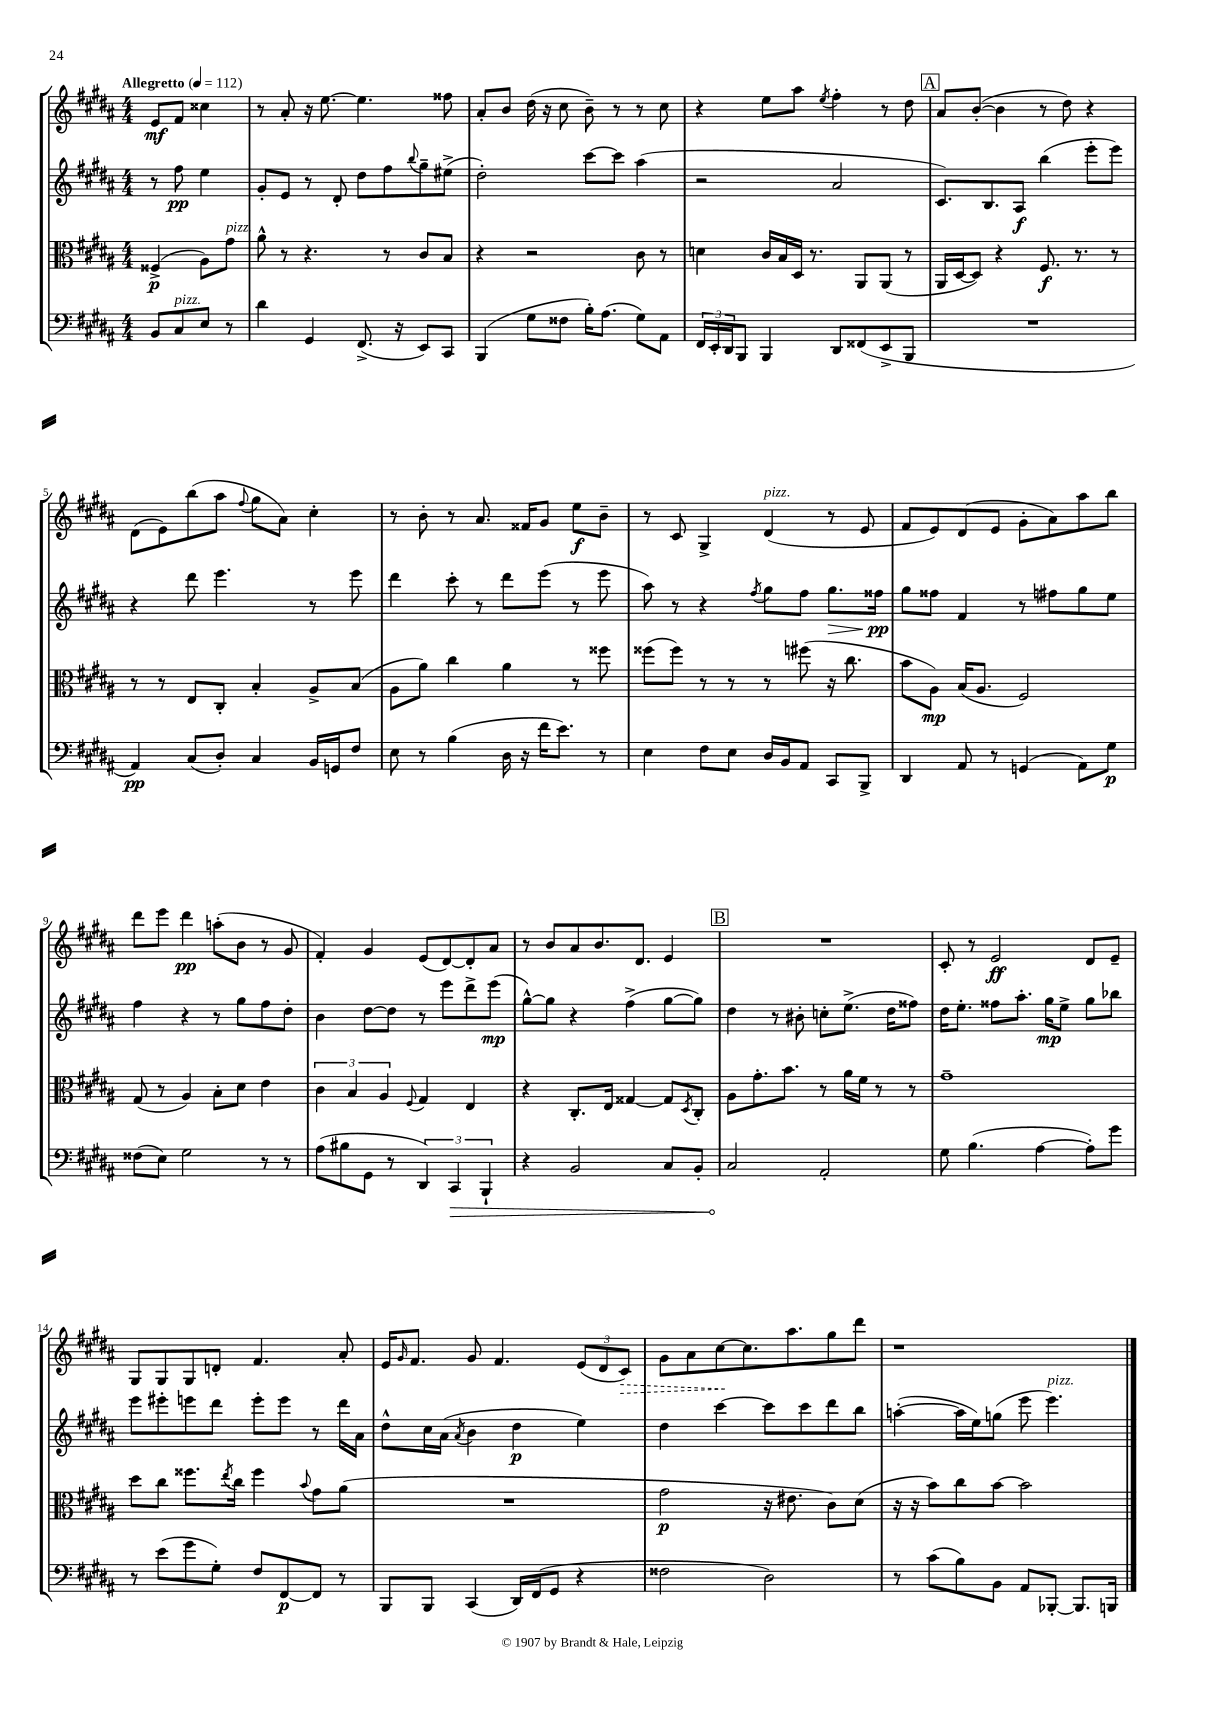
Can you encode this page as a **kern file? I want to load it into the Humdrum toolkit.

**kern	**dynam	**kern	**dynam	**kern	**dynam	**kern	**dynam
*part4	*part4	*part3	*part3	*part2	*part2	*part1	*part1
*staff4	*staff4	*staff3	*staff3	*staff2	*staff2	*staff1	*staff1
*clefF4	*	*clefC3	*	*clefG2	*	*clefG2	*
*k[f#c#g#d#a#]	*	*k[f#c#g#d#a#]	*	*k[f#c#g#d#a#]	*	*k[f#c#g#d#a#]	*
*M4/4	*	*M4/4	*	*M4/4	*	*M4/4	*
*MM112	*	*MM112	*	*MM112	*	*MM112	*
=	=	=	=	=	=	=	=
!	!	!	!	!	!	!LO:TX:a:B:t=Allegretto	!
8BB/L	.	(4F##X^/	p	8r	.	8e/L	mf
!LO:TX:a:i:t=pizz.	!	!	!	!	!	!	!
8C#/	.	.	.	8ff#\	pp	8f#/J	.
8E/J	.	8A#\L)	.	4ee\	.	4cc##X\	.
!	!	!LO:TX:a:i:t=pizz.	!	!	!	!	!
8r	.	8g#\J	.	.	.	.	.
=1	=1	=1	=1	=1	=1	=1	=1
4d#\	.	8a#^^\	.	8g#'/L	.	8r	.
.	.	8r	.	8e/J	.	8a#'/	.
4GG#/	.	4.r	.	8r	.	16r	.
.	.	.	.	.	.	[8.ee\	.
.	.	.	.	8d#'/	.	.	.
(8.FF#^/	.	.	.	8dd#\L	.	4.ee\]	.
.	.	8r	.	8ff#\	.	.	.
16r	.	.	.	.	.	.	.
.	.	.	.	8qqbb/	.	.	.
8EE/L)	.	8c#/L	.	8gg#~\	.	.	.
8CC#/J	.	8B/J	.	(8ee#X^\J	.	8ff##X\	.
=2	=2	=2	=2	=2	=2	=2	=2
(4BBB/	.	4r	.	2dd#'\)	.	8a#'/L	.
.	.	.	.	.	.	8b/J	.
8G#\L	.	2r	.	.	.	(16dd#\	.
.	.	.	.	.	.	16r	.
8F##X\J	.	.	.	.	.	8cc#\	.
16B'\KL)	.	.	.	[8ccc#\L	.	8b~\)	.
(8.A#\J	.	.	.	.	.	.	.
.	.	.	.	8ccc#\J]	.	8r	.
8G#\L)	.	8c#\	.	(4aa#\	.	8r	.
8AA#\J	.	8r	.	.	.	8cc#\	.
=3	=3	=3	=3	=3	=3	=3	=3
24FF#/LL	.	4dn\	.	2r	.	4r	.
24EE'/	.	.	.	.	.	.	.
24DD#/J	.	.	.	.	.	.	.
8BBB/J	.	.	.	.	.	.	.
4BBB/	.	16c#/LL	.	.	.	8ee\L	.
.	.	16B/	.	.	.	.	.
.	.	16D#/JJ	.	.	.	8aa#\J	.
.	.	8.r	.	.	.	.	.
.	.	.	.	.	.	8qee/	.
8DD#/L	.	.	.	2a#/	.	4ff#'\	.
(8FF##X/	.	8AA#/L	.	.	.	.	.
8EE^/	.	(8AA#/J	.	.	.	8r	.
8BBB/J	.	8r	.	.	.	8dd#\	.
!!LO:REH:place=s1:t=A
=4	=4	=4	=4	=4	=4	=4	=4
1r	.	16AA#/LL	.	8.c#/L)	.	8a#/L	.
.	.	[16D#/J	.	.	.	.	.
.	.	8D#/J])	.	.	.	([8b'/J	.
.	.	.	.	8.B/	.	.	.
.	.	4r	.	.	.	4b\]	.
.	.	.	.	8A#/J	f	.	.
.	.	8.F#/	f	(4bb\	.	8r	.
.	.	.	.	.	.	8dd#\)	.
.	.	8.r	.	.	.	.	.
.	.	.	.	8eee'\L	.	4r	.
.	.	8r	.	8eee\J)	.	.	.
!!LO:LB:g=z
=5	=5	=5	=5	=5	=5	=5	=5
4AA#/)	pp	8r	.	4r	.	(8d#\L	.
.	.	8r	.	.	.	8e\)	.
(8C#/L	.	8E/L	.	8ddd#\	.	(8bb\	.
8D#'/J)	.	8C#'/J	.	4.eee\	.	8aa#\J	.
.	.	.	.	.	.	8qqff#/	.
4C#/	.	4B'/	.	.	.	8gg#\L	.
.	.	.	.	.	.	8a#\J)	.
16BB/LL	.	8A#^/L	.	8r	.	4cc#'\	.
16GGn/J	.	.	.	.	.	.	.
8F#/J	.	(8B/J	.	8eee\	.	.	.
=6	=6	=6	=6	=6	=6	=6	=6
8E\	.	8A#\L	.	4ddd#\	.	8r	.
8r	.	8a#\J)	.	.	.	8b'\	.
(4B\	.	4cc#\	.	8ccc#'\	.	8r	.
.	.	.	.	8r	.	8.a#/	.
16D#\	.	4a#\	.	8ddd#\L	.	.	.
16r	.	.	.	.	.	16f##X/KL	.
16f#\KL	.	.	.	(8eee\J	.	8g#/J	.
8.e\J)	.	.	.	.	.	.	.
.	.	8r	.	8r	.	8ee\L	f
8r	.	8ff##X\	.	8eee\	.	8b~\J	.
=7	=7	=7	=7	=7	=7	=7	=7
4E\	.	(8ff##X\L	.	8aa#\)	.	8r	.
.	.	8ff##\J)	.	8r	.	8c#/	.
8F#\L	.	8r	.	4r	.	4G#^/	.
8E\J	.	8r	.	.	.	.	.
.	.	.	.	8qff#/	.	.	.
!	!	!	!	!	!	!LO:TX:a:i:t=pizz.	!
16D#/LL	.	8r	.	8gg#\L	.	(4d#/	.
16BB/J	.	.	.	.	.	.	.
8AA#/J	.	(8ff#X\	.	8ff#\J	.	.	.
!	!	!	!	!	!LO:HP:b	!	!
8CC#/L	.	16r	.	8.gg#\L	>	8r	.
.	.	8.cc#\	.	.	.	.	.
8BBB^/J	.	.	.	.	.	8e/	.
.	.	.	.	16ff##X\Jk	pp	.	.
.	.	.	.	.	]	.	.
=8	=8	=8	=8	=8	=8	=8	=8
4DD#/	.	8b\L	.	8gg#\L	.	8f#/L	.
.	.	8A#\J)	mp	8ff##X\J	.	8e/)	.
8AA#/	.	(16B/KL	.	4f#/	.	(8d#/	.
.	.	8.A#/J	.	.	.	.	.
8r	.	.	.	.	.	8e/J	.
(4GGn/	.	2F#/)	.	8r	.	8g#'\L	.
.	.	.	.	8ff#X\L	.	8a#\)	.
8AA#\L)	.	.	.	8gg#\	.	8aa#\	.
8G#\J	p	.	.	8ee\J	.	8bb\J	.
!!LO:LB:g=z
=9	=9	=9	=9	=9	=9	=9	=9
(8F##X\L	.	(8G#/	.	4ff#\	.	8ddd#\L	.
8E\J)	.	8r	.	.	.	8eee\J	.
2G#\	.	4A#/)	.	4r	.	4ddd#\	pp
.	.	8B'\L	.	8r	.	(8aan'\L	.
.	.	8d#\J	.	8gg#\L	.	8b\J	.
8r	.	4e\	.	8ff#\	.	8r	.
8r	.	.	.	8dd#'\J	.	8g#/	.
=10	=10	=10	=10	=10	=10	=10	=10
(8A#\L	.	6c#\	.	4b\	.	4f#'/)	.
8B#X\	.	.	.	.	.	.	.
.	.	6B/	.	.	.	.	.
8GG#\J	.	.	.	[8dd#\L	.	4g#/	.
.	.	6A#/	.	.	.	.	.
8r	.	.	.	8dd#\J]	.	.	.
.	.	8qqF#/	.	.	.	.	.
6DD#/)	.	4G#/	.	8r	.	(8e/L	.
.	.	.	.	8eee\L	.	[8d#/)	.
!	!LO:HP:b	!	!	!	!	!	!
6CC#/	>	.	.	.	.	.	.
.	.	4E/	.	8ddd#^\	.	8d#'/]	.
6BBB`/	.	.	.	.	.	.	.
.	.	.	.	(8eee\J	mp	8a#/J	.
=11	=11	=11	=11	=11	=11	=11	=11
4r	.	4r	.	[8gg#^^\L)	.	8r	.
.	.	.	.	8gg#\J]	.	8b/L	.
2BB/	.	8.C#'/L	.	4r	.	8a#/	.
.	.	.	.	.	.	8.b/	.
.	.	16E/Jk	.	.	.	.	.
.	.	[4G##X/	.	(4ff#^\	.	.	.
.	.	.	.	.	.	8.d#/J	.
8C#/L	.	8G##/L]	.	[8gg#\L	.	4e/	.
.	.	8qD#/	.	.	.	.	.
8BB'/J	.	8C#'/J	.	8gg#\J])	.	.	.
!!LO:REH:place=s1:t=B
=12	=12	=12	=12	=12	=12	=12	=12
2C#/	.	8A#\L	.	4dd#\	.	1r	.
.	.	8.g#'\	.	.	.	.	.
.	.	.	.	8r	.	.	.
.	.	8.b\J	.	.	.	.	.
.	.	.	.	8b#X'\	.	.	.
2AA#'/	]	8r	.	8ccn'\L	.	.	.
.	.	16a#\LL	.	(8.ee^\J	.	.	.
.	.	16f#\JJ	.	.	.	.	.
.	.	8r	.	.	.	.	.
.	.	.	.	16dd#\KL	.	.	.
.	.	8r	.	8ff##X\J)	.	.	.
=13	=13	=13	=13	=13	=13	=13	=13
8G#\	.	1g#~	.	16dd#\KL	.	8c#'/	.
.	.	.	.	8.ee'\J	.	.	.
(4.B\	.	.	.	.	.	8r	.
.	.	.	.	8ff##X\L	.	2e/	ff
.	.	.	.	8.aa#'\J	.	.	.
[4A#\	.	.	.	.	.	.	.
.	.	.	.	16gg#\KL	mp	.	.
.	.	.	.	8ee^\J	.	.	.
8A#'\L])	.	.	.	8gg#\L	.	8d#/L	.
8g#\J	.	.	.	8bb-X\J	.	8e~/J	.
!!LO:LB:g=z
=14	=14	=14	=14	=14	=14	=14	=14
8r	.	8dd#\L	.	8eee\L	.	8G#/L	.
(8e\L	.	8cc#\J	.	8eee#X'\	.	8G#/	.
8g#\	.	8.ff##X\L	.	8eeen\	.	8G#/	.
8G#'\J)	.	.	.	8ddd#\J	.	8dn'/J	.
.	.	8qee/	.	.	.	.	.
.	.	16cc#\Jk	.	.	.	.	.
8F#/L	.	4ff##\	.	8eee'\L	.	4.f#/	.
[8FF#/	p	.	.	8eee\J	.	.	.
.	.	8qqb/	.	.	.	.	.
8FF#/J]	.	8g#\L	.	8r	.	.	.
8r	.	(8a#\J	.	16ddd#\LL	.	8a#'/	.
.	.	.	.	16a#\JJ	.	.	.
=15	=15	=15	=15	=15	=15	=15	=15
8BBB/L	.	1r	.	8dd#^^\L	.	16e/KL	.
.	.	.	.	.	.	16qqg#/	.
.	.	.	.	.	.	8.f#/J	.
8BBB/J	.	.	.	16cc#\L	.	.	.
.	.	.	.	(16a#\JJ	.	.	.
.	.	.	.	8qa#/	.	.	.
(4CC#/	.	.	.	4b\	.	8g#/	.
.	.	.	.	.	.	4.f#/	.
16DD#/LL)	.	.	.	4dd#\	p	.	.
(16FF#/J	.	.	.	.	.	.	.
8GG#/J	.	.	.	.	.	.	.
4r	.	.	.	4ee\)	.	(12e/L	.
.	.	.	.	.	.	12d#/	.
!	!	!	!	!	!	!	!LO:HP:b
.	.	.	.	.	.	12c#/J)	>
=16	=16	=16	=16	=16	=16	=16	=16
2F##X\	.	2g#\	p	4dd#\	.	8g#\L	.
.	.	.	.	.	.	8a#\	.
.	.	.	.	[4ccc#\	.	[8cc#\	.
.	.	.	.	.	.	8.cc#\]	]
2D#\)	.	16r	.	8ccc#\L]	.	.	.
.	.	8.e#X\	.	.	.	8.aa#\	.
.	.	.	.	8ccc#\	.	.	.
.	.	8c#\L)	.	8ddd#\	.	8gg#\	.
.	.	(8d#\J	.	8bb\J	.	8ddd#\J	.
=17	=17	=17	=17	=17	=17	=17	=17
8r	.	16r	.	([4aan'\	.	1r	.
.	.	16r	.	.	.	.	.
(8c#\L	.	8b\L)	.	.	.	.	.
8B\)	.	8cc#\	.	16aa\LL]	.	.	.
.	.	.	.	16ee\J)	.	.	.
8BB\J	.	[8b\J	.	(8ggn\J	.	.	.
8AA#/L	.	2b\]	.	8eee\	.	.	.
!	!	!	!	!LO:TX:a:i:t=pizz.	!	!	!
[8BBB-X'/J	.	.	.	4.eee\)	.	.	.
8.BBB-/L]	.	.	.	.	.	.	.
16BBBn/Jk	.	.	.	.	.	.	.
==	==	==	==	==	==	==	==
*-	*-	*-	*-	*-	*-	*-	*-
